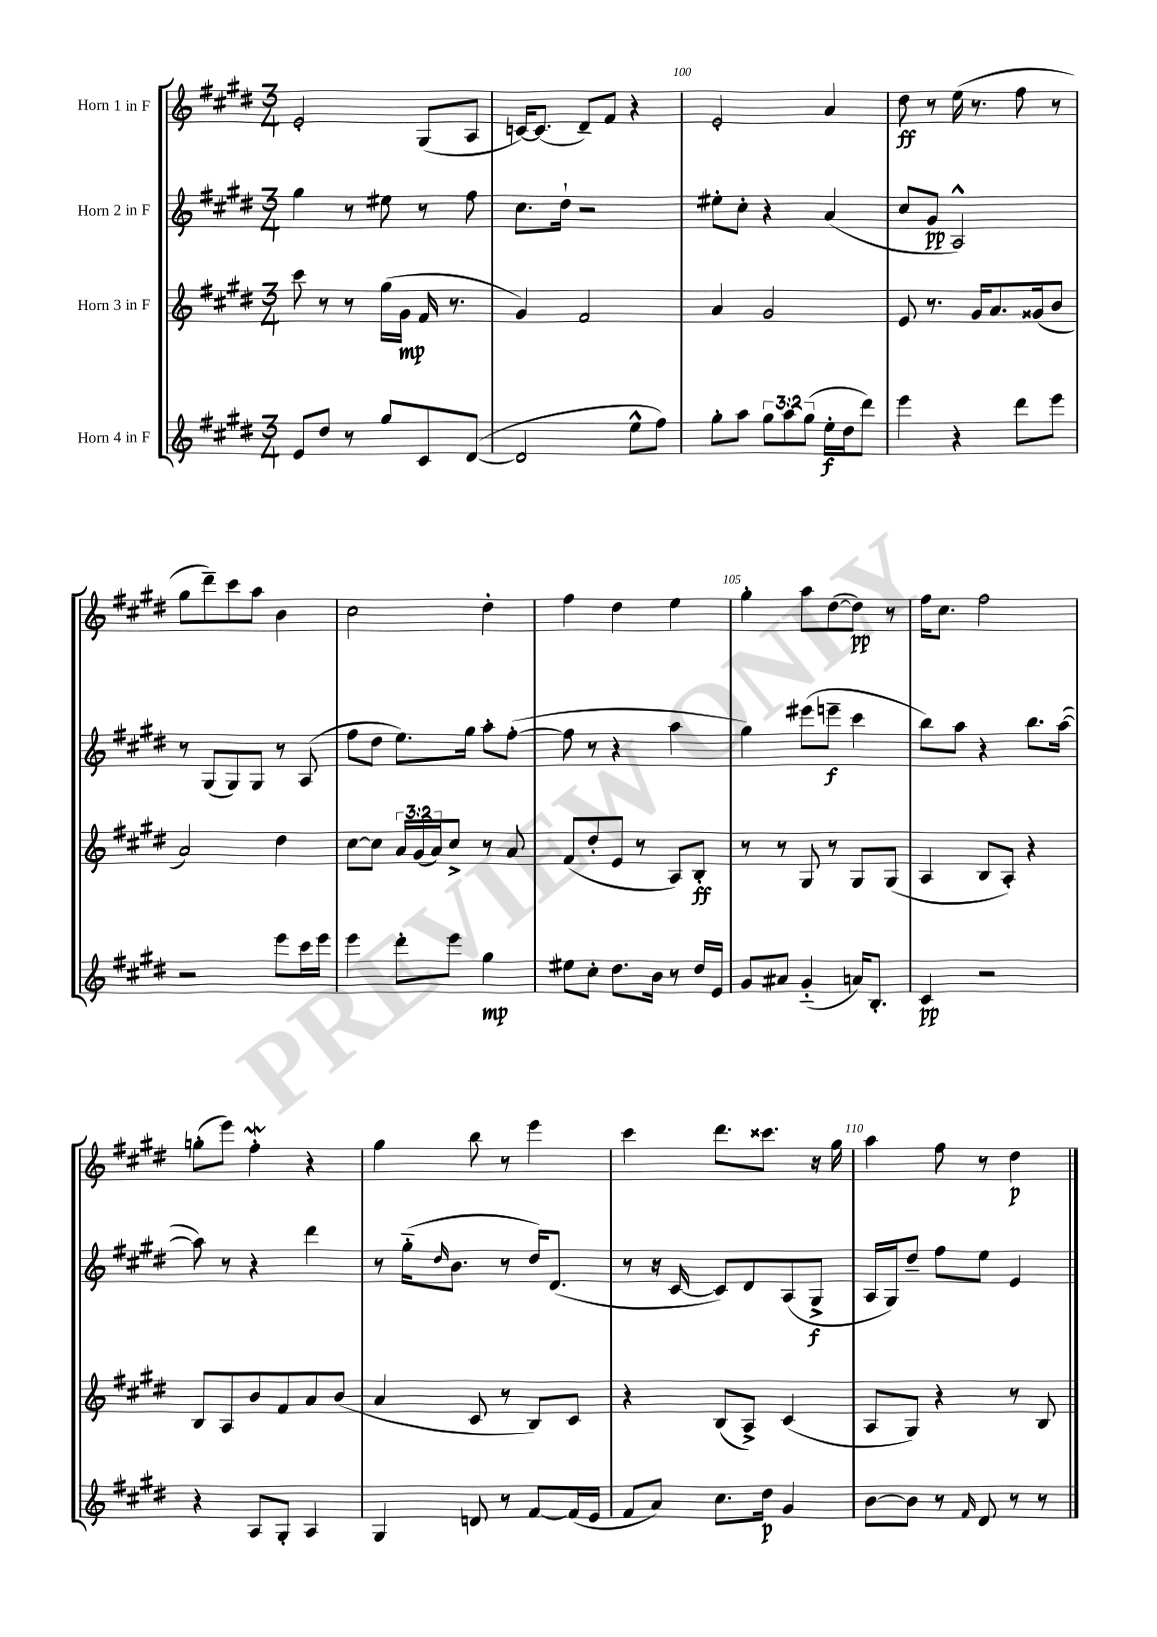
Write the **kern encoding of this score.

**kern	**kern	**kern	**kern
*staff4	*staff3	*staff2	*staff1
*clefG2	*clefG2	*clefG2	*clefG2
*k[f#c#g#d#]	*k[f#c#g#d#]	*k[f#c#g#d#]	*k[f#c#g#d#]
*M3/4	*M3/4	*M3/4	*M3/4
8e	8ccc#	4gg#	2e'
8dd#	8r	.	.
8r	8r	8r	.
8gg#	(16gg#	8ee#	.
.	16g#	.	.
8c#	16f#	8r	(8G#
.	8.r	.	.
([8d#	.	8ff#	8A
=	=	=	=
2d#]	4g#)	8.cc#	[16c)
.	.	.	(8.c]
.	.	16dd#`	.
.	2f#	2r	8d#~)
.	.	.	8f#
8ee^^	.	.	4r
8ff#)	.	.	.
=	=	=	=
8gg#'	4a	8ee#'	2e'
8aa	.	8cc#'	.
12gg#	2g#	4r	.
12aa	.	.	.
(12gg#	.	.	.
16ee'	.	(4a	4a
16dd#	.	.	.
8ddd#)	.	.	.
=	=	=	=
4eee	8e	8cc#	8dd#
.	8.r	8g#	8r
4r	.	2A^^)	(16ee
.	16g#	.	8.r
.	8.a	.	.
8ddd#	.	.	8ff#
.	(16g##	.	.
8eee	8b	.	8r
=	=	=	=
2r	2a)	8r	8gg#
.	.	(8G#	8ddd#~)
.	.	8G#)	8ccc#
.	.	8G#	8aa
8eee	4dd#	8r	4b
16ccc#	.	(8A	.
16eee	.	.	.
=	=	=	=
4eee	[8cc#	8ff#	2cc#
.	8cc#]	8dd#	.
8ddd#'	24a	8.ee)	.
.	(24g#	.	.
.	24a)	.	.
8eee	8cc#^	.	.
.	.	16gg#	.
4gg#	8r	8aa'	4dd#'
.	8a	([8ff#'	.
=	=	=	=
8ee#	(8f#	8ff#]	4ff#
8cc#'	8dd#'	8r	.
8.dd#	8e	4r	4dd#
.	8r	.	.
16b	.	.	.
8r	8A)	4aa	4ee
16dd#	8B'	.	.
16e	.	.	.
=	=	=	=
8g#	8r	4gg#)	4gg#'
8a#	8r	.	.
(4g#'~	8G#	(8eee#	8aa
.	8r	8eee~	([8dd#
16a)	8G#	4ccc#	8dd#])
8.B'	.	.	.
.	(8G#	.	8r
=	=	=	=
4c#	4A	8bb)	16ff#
.	.	.	8.cc#
.	.	8aa	.
2r	8B	4r	2ff#
.	8A')	.	.
.	4r	8.bb	.
.	.	([16aa	.
=	=	=	=
4r	8B	8aa])	(8gg'
.	8A	8r	8eee)
8A	8b	4r	4ff#'
8G#'	8f#	.	.
4A	8a	4ddd#	4r
.	(8b	.	.
=	=	=	=
4G#	4a	8r	4gg#
.	.	(16gg#'~	.
.	.	16qqdd#	.
.	.	8.b	.
8d	8c#	.	8bb
8r	8r	8r	8r
[8f#	8B)	16dd#)	4eee
.	.	(8.d#	.
(16f#]	8c#	.	.
16e	.	.	.
=	=	=	=
8f#	4r	8r	4ccc#
8a)	.	16r	.
.	.	[16c#	.
8.cc#	(8B	8c#])	8.ddd#
.	8A^)	8d#	.
16dd#	.	.	8.ccc##
4g#	(4c#	(8A	.
.	.	8G#^	16r
.	.	.	16gg#
=	=	=	=
[8b	8A	16A	4aa
.	.	16G#)	.
8b]	8G#)	8dd#~	.
8r	4r	8ff#	8ff#
16qqf#	.	.	.
8d#	.	8ee	8r
8r	8r	4e	4dd#
8r	8B	.	.
==	==	==	==
*-	*-	*-	*-
